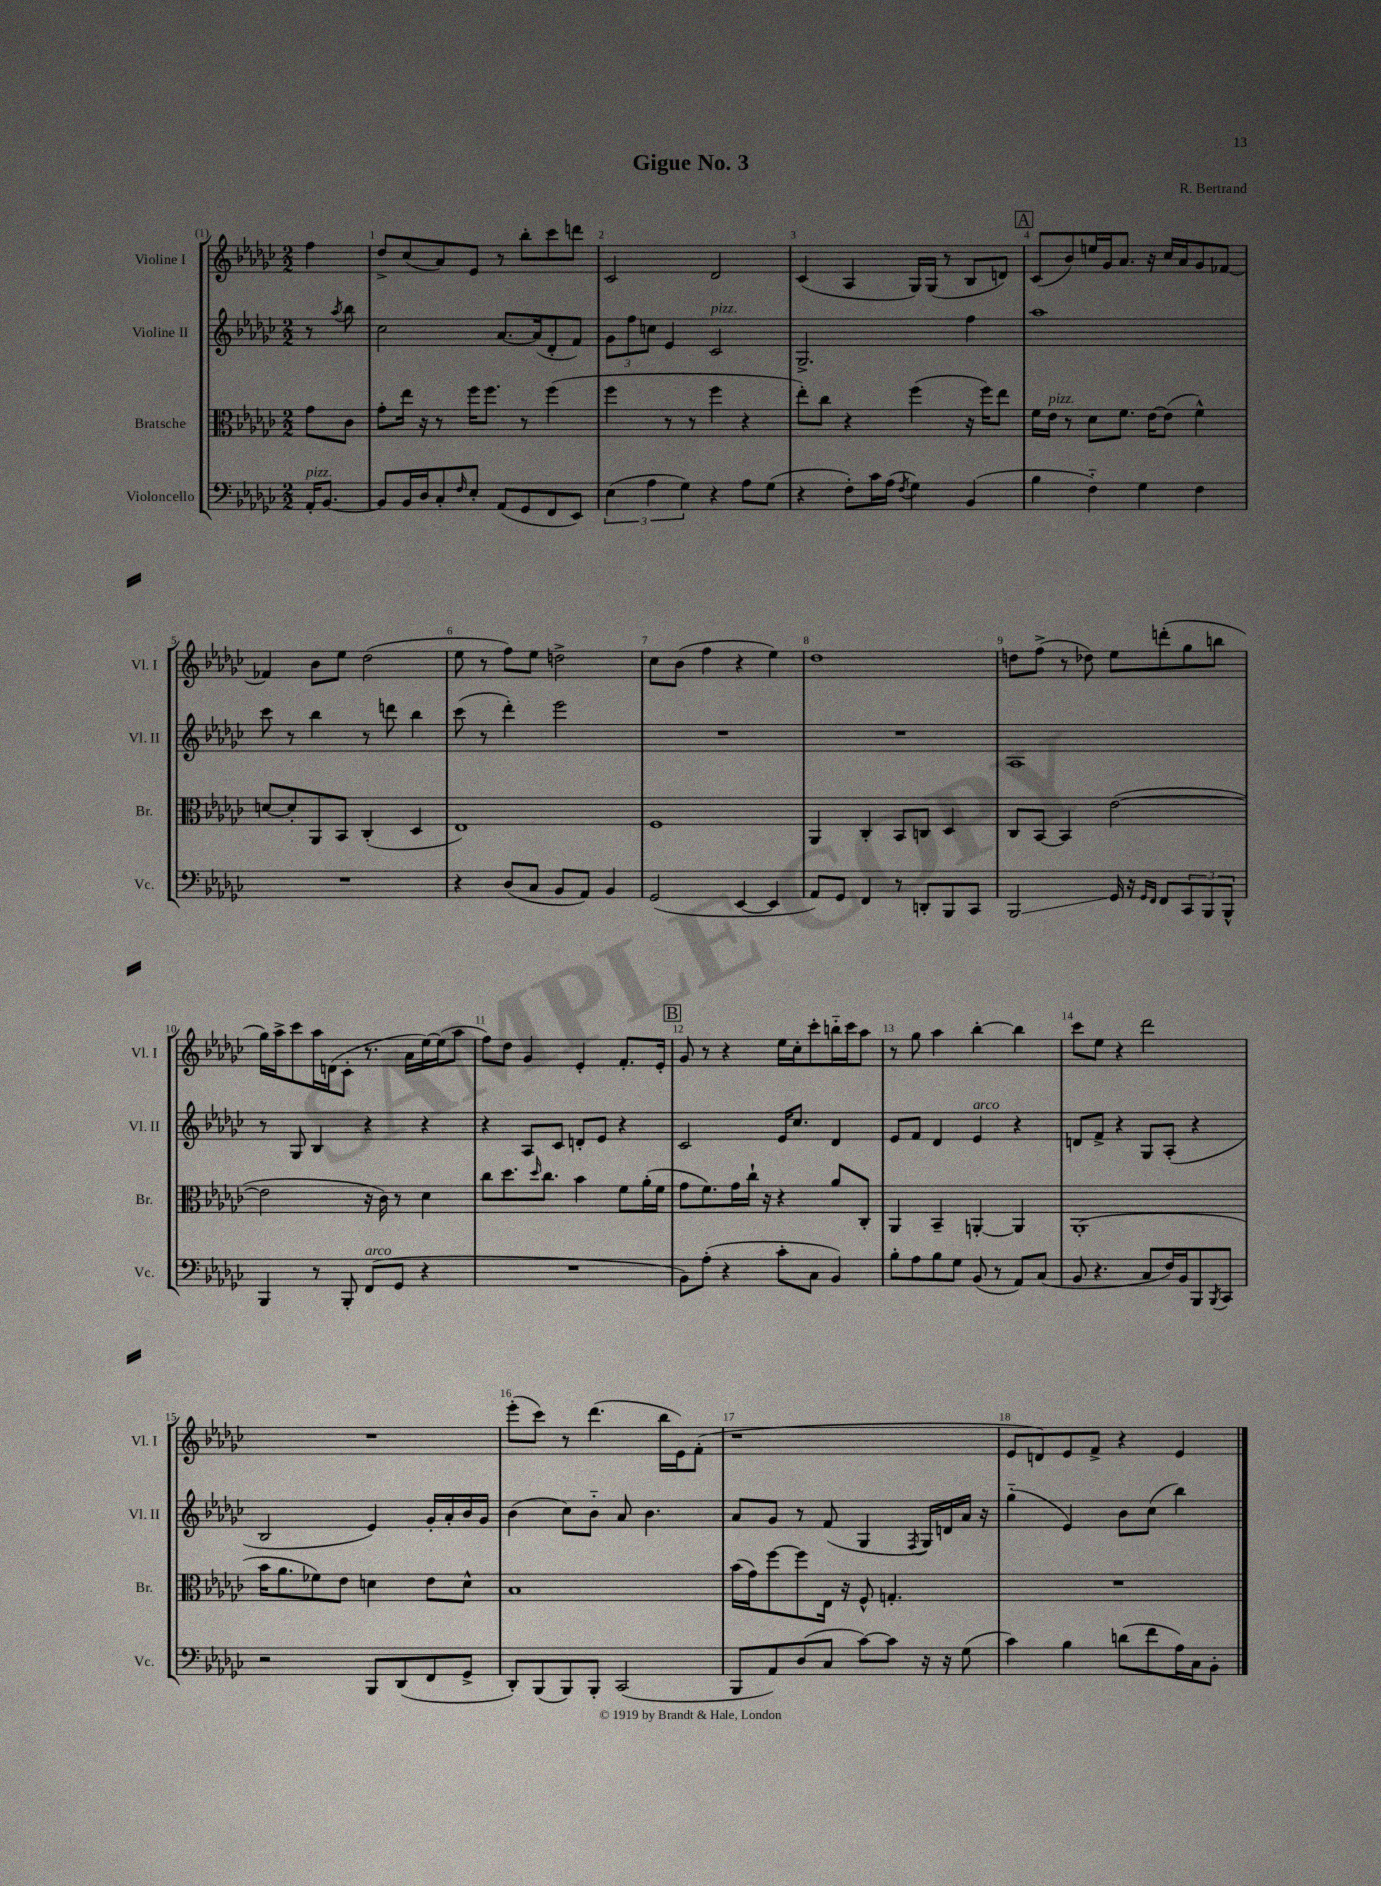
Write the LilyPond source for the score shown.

\header { title = "Gigue No. 3" composer = "R. Bertrand" }
<<
\new StaffGroup <<
\new Staff = "s0" \with { instrumentName = "Violine I" shortInstrumentName = "Vl. I" } {
    \clef treble \key ges \major \numericTimeSignature \time 2/2 \partial 4
    f''4 |
    des''8-> ces''8( aes'8) ees'8 r8 bes''8-. ces'''8 d'''8 |
    ces'2 des'2 |
    ces'4( aes4 ges16) ges16( r8 bes8 d'8) |
    \mark \markup { \box "A" } ces'8( bes'8) e''16 ges'16 aes'8. r16 ces''16 aes'16 ges'8 fes'8~ |
    fes'4 bes'8 ees''8 des''2( |
    ees''8 r8 f''8) ees''8 d''2-> |
    ces''8 bes'8( f''4 r4 ees''4) |
    des''1 |
    d''8 f''8->( r8 des''8) ees''8 d'''8-.( ges''8 b''8 |
    ges''16) aes''16-> ces'''8 aes''16 d'16( ces'8-. r8. aes'16 ees''16~) ees''16( aes''8 |
    f''8) des''8 ges'4 ees'4-. f'8.-. ees'16-. |
    \mark \markup { \box "B" } ges'8 r8 r4 ees''16 ces''16-. ces'''8-. b''16-_ ces'''16 aes''8 |
    r8 ges''8 aes''4 bes''4~-. bes''4 |
    ces'''8 ees''8 r4 des'''2 |
    R1 |
    ees'''8-.( ces'''8) r8 des'''4.( bes''16 ees'16) f'8-.( |
    r1 |
    ees'8 d'8) ees'8 f'8-> r4 ees'4 \bar "|." |
}
\new Staff = "s1" \with { instrumentName = "Violine II" shortInstrumentName = "Vl. II" } {
    \clef treble \key ges \major \numericTimeSignature \time 2/2 \partial 4
    r8 \acciaccatura { aes''8 } bes''8 |
    ces''2 aes'8.~ aes'16( des'8-. f'8) |
    \tuplet 3/2 { ges'8 f''8 c''8 } ees'4 ces'2^\markup { \italic "pizz." } |
    ges2.-> f''4 |
    \mark \markup { \box "A" } aes''1 |
    ces'''8 r8 bes''4 r8 d'''8 bes''4 |
    ces'''8( r8 des'''4-.) ees'''2 |
    R1 |
    R1 |
    aes1 |
    r8 ges8 bes4 r4 r4 |
    r4 aes8 ces'8 d'8-. ees'8 r4 |
    \mark \markup { \box "B" } ces'2 ees'16 ces''8. des'4 |
    ees'8 f'8 des'4 ees'4^\markup { \italic "arco" } r4 |
    d'8 f'8-> r4 ges8 aes8-.( r4 |
    bes2 ees'4) ges'16-. aes'16-. bes'16 ges'16 |
    bes'4( ces''8) bes'8-_ aes'8 bes'4. |
    aes'8 ges'8 r8 f'8( ges4 \acciaccatura { f8 } ges16) d'16 aes'16 r16 |
    ges''4-_( ees'4) bes'8 ces''8( bes''4) \bar "|." |
}
\new Staff = "s2" \with { instrumentName = "Bratsche" shortInstrumentName = "Br." } {
    \clef alto \key ges \major \numericTimeSignature \time 2/2 \partial 4
    ges'8 ces'8 |
    ges'8-. ees''16 r16 r8 f''16 f''8. r8 f''4( |
    f''4 r8 r8 f''4 r4 |
    ees''8-.) ces''8 r4 f''4( r16 f''16) ees''8 |
    \mark \markup { \box "A" } f'16 ees'16^\markup { \italic "pizz." } r8 des'8 f'8. ees'16~ ees'8( f'4-^) |
    d'8~ d'8-. aes,8 bes,8 ces4-.( des4 |
    ees1) |
    f1 |
    aes,4 ces4-. bes,8 c8 des4 |
    ces8 bes,8~ bes,4 ees'2~( |
    ees'2 r16 ces'16) r8 des'4 |
    ces''8 des''8. \grace { des''16 } ces''8. bes'4 f'8 aes'16-.( f'16 |
    \mark \markup { \box "B" } ges'8 f'8.) ges'16 ces''16-! r16 r4 aes'8 ces8-. |
    aes,4 bes,4-- a,4~-. a,4 |
    aes,1-.( |
    bes'16 aes'8. fes'8) ees'8 d'4 ees'8 d'8-^ |
    bes1 |
    bes'16( ges'16) f''8~ f''8 ees16 r16 f8-^ g4.-. |
    R1 \bar "|." |
}
\new Staff = "s3" \with { instrumentName = "Violoncello" shortInstrumentName = "Vc." } {
    \clef bass \key ges \major \numericTimeSignature \time 2/2 \partial 4
    aes,16-.^\markup { \italic "pizz." } bes,8.~ |
    bes,8 bes,16 des16 ces8-. \grace { f16 } ees8-. aes,8( ges,8 f,8 ees,8) |
    \tuplet 3/2 { ees4( aes4 ges4) } r4 aes8 ges8( |
    r4 f8-.) ces'16 aes16( \acciaccatura { f8 } ges4) bes,4( |
    \mark \markup { \box "A" } bes4 f4-_) ges4 f4 |
    R1 |
    r4 des8( ces8 bes,8 aes,8) bes,4 |
    ges,2( ees,4~ ees,4 |
    aes,8) ges,8 f,4 r8 d,8-. bes,,8 ces,8 |
    bes,,2\glissando ges,16 r16 \grace { ges,16 f,16 } f,8 \tuplet 3/2 { ces,8 bes,,8 bes,,8-^ } |
    bes,,4 r8 bes,,8-. f,8^\markup { \italic "arco" }( ges,8 r4 |
    R1 |
    \mark \markup { \box "B" } bes,8) aes8-.( r4 ces'8-. ces8 bes,4) |
    bes8-. aes8 bes8 ges8 bes,8( r8 aes,8) ces8( |
    bes,8 r4. ces8 f16) bes,16 bes,,8 \acciaccatura { bes,,8 } ces,8 |
    r2 bes,,8 des,8( f,8 ges,8-> |
    des,8-.) bes,,8( bes,,8) bes,,8-. ces,2( |
    bes,,8 aes,8) des8( ces8 ces'8~) ces'8 r16 r16 ges8( |
    ces'4) bes4 d'8( f'8 aes16) ces16 bes,8-. \bar "|." |
}
>>
>>
\layout { \context { \Score \override BarNumber.break-visibility = ##(#f #t #t) barNumberVisibility = #all-bar-numbers-visible } }
